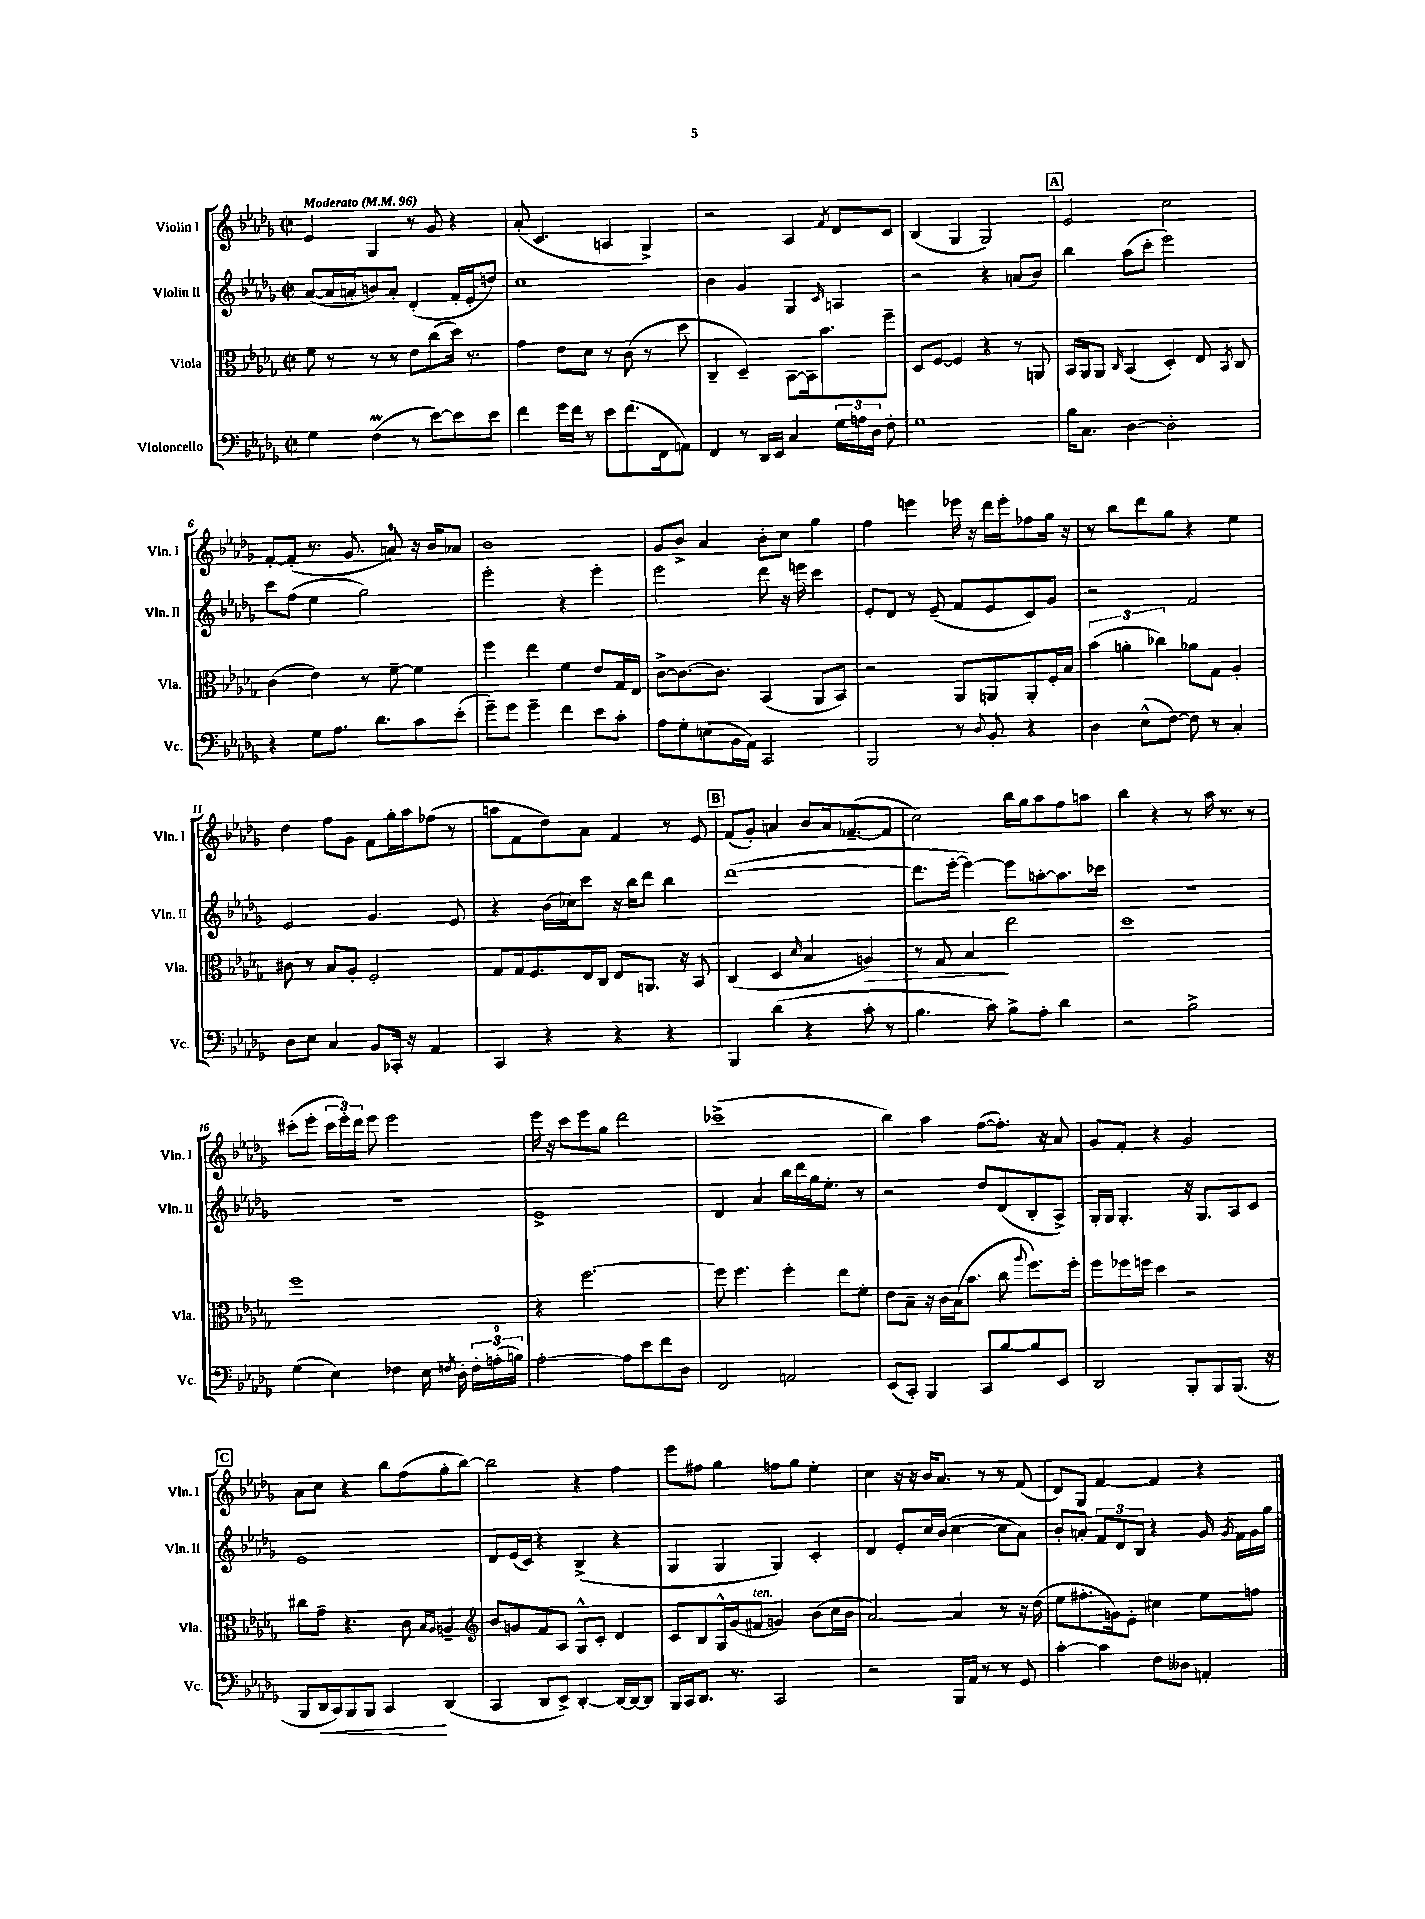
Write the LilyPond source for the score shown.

<<
\new StaffGroup <<
\new Staff = "s0" \with { instrumentName = "Violin I" shortInstrumentName = "Vln. I" } {
    \clef treble \key des \major \defaultTimeSignature \time 2/2 \tempo "Moderato" 4 = 96
    \autoBeamOff ees'4 ges4 r8 ges'8 r4 |
    aes'8-.( c'4. a4 ges4->) |
    r2 aes4 \acciaccatura { f'8 } des'8[ c'8] |
    bes4( ges4 ges2) |
    \mark \markup { \box "A" } ees'2 c''2 |
    f'8[~-. f'8]-.( r8. ges'8. a'8-0) r16 bes'16[ aes'8] |
    bes'1 |
    ges'8[ bes'8]-> aes'4 bes'8[-. c''8] ges''4 |
    f''4 e'''4 ees'''16 r16 des'''16[ ees'''16-. fes''8 ges''16] r16 |
    r8 bes''8[ des'''8 ges''8] r4 ees''4 |
    des''4 f''8[ ges'8] f'8[ ges''16-. aes''16 fes''8]( r8 |
    a''8[ f'8 des''8) aes'8] f'4 r8 ees'8 |
    \mark \markup { \box "B" } f'8[( ges'8]-.) a'4 bes'8[ a'16 fes'8.~--( fes'8] |
    c''2) bes''16[ ges''16 aes''8 f''8 a''8] |
    bes''4 r4 r8 aes''16 r8. r8 |
    cis'''8[-.( ees'''8]-. \tuplet 3/2 { cis'''16[ ees'''16-.) des'''16] } ees'''8 ees'''2 |
    ees'''16 r16 c'''8[ ees'''8 ges''8] des'''2 |
    ces'''1->( |
    bes''4) aes''4 f''8[~( f''8.]-.) r16 aes'8 |
    ges'8[ f'8]-. r4 ges'2 |
    \mark \markup { \box "C" } aes'8[ c''8] r4 bes''8[ f''8( ges''8-. bes''8]~) |
    bes''2 r4 f''4 |
    ees'''8[ fis''8] ges''4 f''8[ ges''8] ees''4-. |
    c''4 r16 r16 bes'16[ aes'8.] r8 r8 f'8( |
    des'8[) ges8] f'4~ f'4 r4 \bar "|." |
}
\new Staff = "s1" \with { instrumentName = "Violin II" shortInstrumentName = "Vln. II" } {
    \clef treble \key des \major \defaultTimeSignature \time 2/2
    \autoBeamOff aes'8[~( aes'16 a'16-. b'8) a'8]-. des'4-.( f'16[-. ees'16-. d''8]) |
    c''1 |
    bes'4 ges'4 ges4 \grace { c'16 } a4 |
    r2 r4 a'8[( bes'8]) |
    \mark \markup { \box "A" } bes''4 aes''8[( c'''8]-. ees'''2) |
    c'''8[ f''8]( ees''4 ges''2) |
    ees'''2-. r4 ees'''4-. |
    ees'''2 des'''8 r16 e'''16 c'''4 |
    ees'8[-. des'8] r8 ees'8--( f'8[ ees'8 c'8) ges'8] |
    r2 f'2 |
    ees'2 ges'4. ees'8 |
    r4 bes'16[( ces''16) c'''8] r16 bes''16[ des'''8] bes''4 |
    \mark \markup { \box "B" } des'''1~( |
    des'''8.[ ees'''16]~-. ees'''4~) ees'''8[ a''8~-. a''8. ces'''16] |
    R1 |
    R1 |
    ees'1-> |
    des'4 aes'4 bes''16[ des'''16 ges''16 ees''8.]-. r8 |
    r2 des''8[ des'8( bes8-. aes8]->) |
    ges16[-. ges16] ges4.-. r16 ges8.[ aes8 c'8] |
    \mark \markup { \box "C" } ees'1 |
    des'8[ ees'16( c'16]) r4 bes4->( r4 |
    ges4 ges4 ges4) c'4-. |
    des'4 ees'8[-. c''16 bes'16]( c''4~ c''8[ aes'8]) |
    bes'8[-. a'8]-. \tuplet 3/2 { f'8[ des'8 bes8] } r4 ges'16 \acciaccatura { ges'8 } f'16[ ges'16 ges''16] \bar "|." |
}
\new Staff = "s2" \with { instrumentName = "Viola" shortInstrumentName = "Vla." } {
    \clef alto \key des \major \defaultTimeSignature \time 2/2
    \autoBeamOff f'8 r8 r8 r8 ees'8[ c''8( des''16]) r8. |
    ges'4 ees'8[ des'8] r8 c'8( r8 des''8 |
    c4-- des4--) bes,8[~ bes,16 bes'8. f''8]-- |
    des8[ f8]~ f4 r4 r8 a,8 |
    \mark \markup { \box "A" } bes,16[ aes,16 aes,8] \grace { c16 } bes,4( des4-.) ees8 \acciaccatura { bes,8 } c8 |
    c'4( ees'4) r8 f'8~-- f'4 |
    f''4 ees''4 f'4 ees'8[ ges16 ees16] |
    c'8[~-> c'8.~ c'8.] bes,4( aes,8[ bes,8]) |
    r2 aes,8[ a,8 a,8-. f16-. bes16] |
    \tuplet 3/2 { bes'4( a'4-. ces''4) } aes'8[ ges8] aes4-. |
    cis'8 r8 bes8[ aes8]-. f2-. |
    ges8[ ges16 f8. ees16 c16] ees8[ a,8.] r16 bes,8 |
    \mark \markup { \box "B" } c4( des4 \grace { des'16 } bes4 a4\>) |
    r8 ges8 bes4\! ees''2 |
    des''1 |
    f''1 |
    r4 f''2.~ |
    f''8 f''4. f''4-. ees''8[ f'8]-. |
    ees'8[ bes8]-- r16 c'16[ bes16( bes'8.] c''8 \appoggiatura { aes''8 } f''8.[) f''16]-. |
    f''8[ fes''16 f''16] des''4 r2 |
    \mark \markup { \box "C" } cis''8[ ges'8]-- r4. c'8 \grace { bes16[ aes16] } a4-- |
    \clef treble bes'8[ g'8 f'8 aes8] ges8[-^ c'8]-. des'4 |
    c'8[ bes8 ges16-^ ges'16( fis'8]^\markup { \italic "ten." } g'4) bes'8[( c''16 bes'16] |
    aes'2~) aes'4 r8 r16 des''16( |
    ees''8[ fis''8.-. g'16) ees'8]-. cis''4 ees''8[ f''8] \bar "|." |
}
\new Staff = "s3" \with { instrumentName = "Violoncello" shortInstrumentName = "Vc." } {
    \clef bass \key des \major \defaultTimeSignature \time 2/2
    \autoBeamOff ges4 f4\prall( r8 ees'8[~) ees'8 ees'8] |
    f'4 ges'16[ f'16] r8 ees'8[ f'8.( f,16 a,8]) |
    f,4 r8 des,16[ ees,16] c4 \tuplet 3/2 { ges16[ a16 des16] } f8-. |
    ges1 |
    \mark \markup { \box "A" } bes16[ c8.] des4~ des2-. |
    r4 ges8[ aes8.] des'8.[ c'8 ees'8]-.( |
    ges'8[--) ges'8] ges'4-- f'4 ees'8[ c'8]-. |
    aes8[ ges8-. e8( bes,16 aes,16]) c,2 |
    bes,,2 r8 \appoggiatura { des8 } bes,8-. r4 |
    des4 ees8[-^( f8]~) f8 r8 c4-. |
    des8[ ees8] c4 bes,8[ ces,16]-. r16 aes,4 |
    c,4 r4 r4 r4 |
    \mark \markup { \box "B" } bes,,4 des'4( r4 c'8-. r8 |
    bes4. c'8) bes8[-> aes8]-. des'4 |
    r2 bes2-> |
    ges4( ees4) fes4 ees16 \acciaccatura { f8 } des16-. \tuplet 3/2 { f16[-. a16-0-.( b16]) } |
    aes2~-. aes8[ ees'8 f'8 des8] |
    f,2 a,2 |
    ees,8[( c,8]-.) bes,,4 c,8[ bes8~ bes8 ees,8] |
    des,2 bes,,8[-. bes,,8 bes,,8.]( r16 |
    \mark \markup { \box "C" } bes,,8[ des,16\< c,16) bes,,8 bes,,8] c,4\! des,4( |
    c,4 des,8[ ees,8]->) des,4~-. des,16[~ des,16~ des,8] |
    bes,,16[ c,16 des,8.] r8. c,2 |
    r2 bes,,16[ aes,16] r8 r8 ges,8 |
    c'4~-. c'4 f8[ deses8] a,4-. \bar "|." |
}
>>
>>
